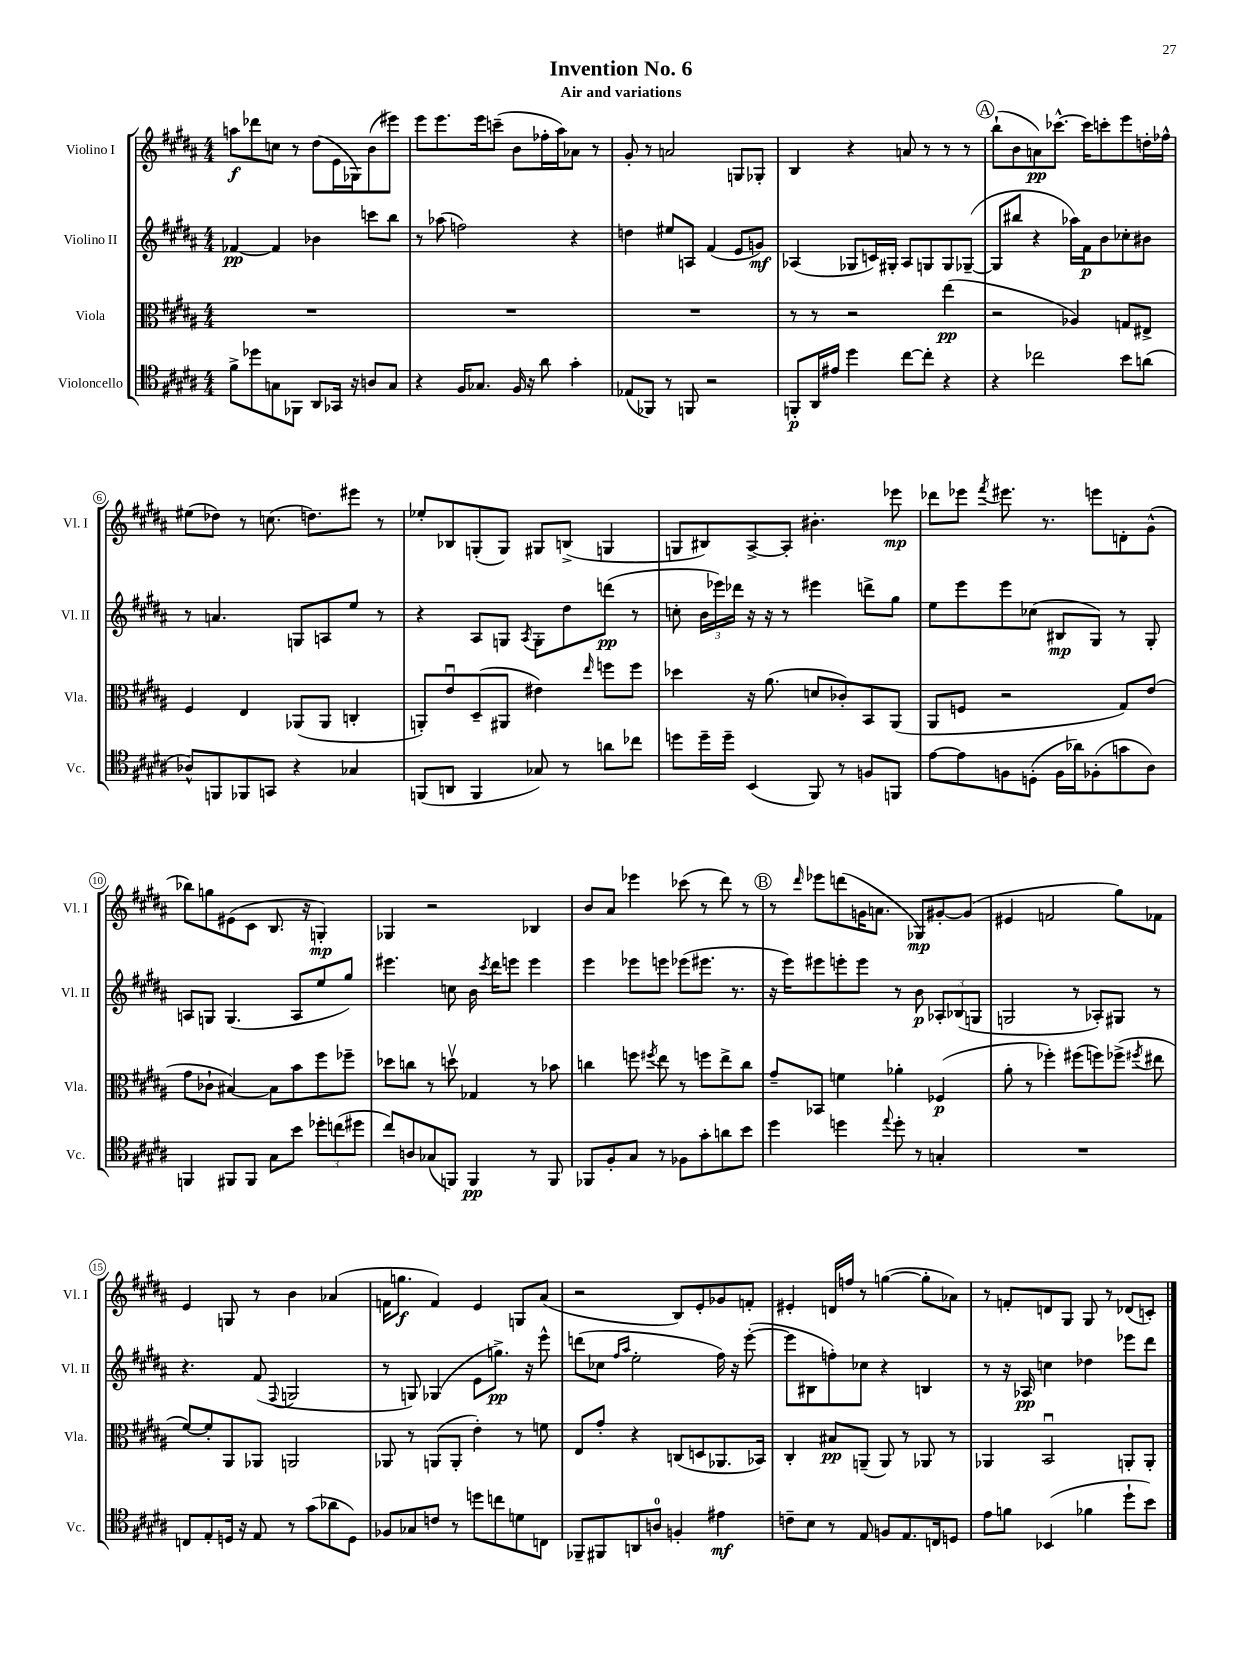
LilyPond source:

\header { title = "Invention No. 6" subtitle = "Air and variations" }
<<
\new StaffGroup <<
\new Staff = "s0" \with { instrumentName = "Violino I" shortInstrumentName = "Vl. I" } {
    \clef treble \key b \major \numericTimeSignature \time 4/4
    \autoBeamOff a''8[\f des'''8 c''8] r8 dis''8[( e'16 ges16) b'8( eis'''8]) |
    e'''8[ e'''8. e'''16 c'''8]--( b'8[ fes''16-. ais''16) aes'8] r8 |
    gis'8-. r8 a'2 g8[ ges8]-. |
    b4 r4 a'8 r8 r8 r8 |
    \mark \markup { \circle "A" } b''8[-!( b'8 a'8\pp) ces'''8.]~-^ ces'''16[ c'''8-. e'''8 d''16-. fes''16]-^ |
    eis''8[( des''8]) r8 c''8.( d''8.[) eis'''8] r8 |
    ees''8[-. bes8 g8-.( g8]) gis8[ b8]->( g4 |
    g8[ bis8) ais8~-> ais8]-. bis'4.-. ees'''8\mp |
    des'''8[ ees'''8] \acciaccatura { fis'''8 } eis'''8. r8. e'''8[ d'8-. gis'8]-^( |
    bes''8[) g''8 eis'8( cis'8] b8. r16 g4-.\mp) |
    ges4 r2 bes4 |
    b'8[ ais'8] ees'''4 ces'''8( r8 dis'''8) r8 |
    \mark \markup { \circle "B" } r8 \grace { dis'''16 } ees'''8[ d'''8( g'16 a'8.] ges8[\mp) gis'8~-. gis'8]( |
    eis'4 f'2 gis''8[) fes'8] |
    e'4 g8 r8 b'4 aes'4( |
    f'16[ g''8.]\f f'4) e'4 g8[ ais'8]( |
    r2 b8[) e'8-. ges'8 f'8]-. |
    eis'4-. d'16[ f''16] r8 g''4~( g''8[-. aes'8]) |
    r8 f'8[-. d'8 gis8] gis8 r8 des'8[( c'8]-.) \bar "|." |
}
\new Staff = "s1" \with { instrumentName = "Violino II" shortInstrumentName = "Vl. II" } {
    \clef treble \key b \major \numericTimeSignature \time 4/4
    \autoBeamOff fes'4~\pp fes'4 bes'4 c'''8[ b''8] |
    r8 aes''8( f''2) r4 |
    d''4 eis''8[ a8] fis'4( e'8[ g'8]\mf) |
    aes4( ges8[ c'16) gis16]-. aes8[ g8 g8 ges8]~--( |
    \mark \markup { \circle "A" } ges8[ bis''8] r4 aes''16[) fis'16\p b'8 ces''8-. bis'8] |
    r8 a'4. g8[ a8 e''8] r8 |
    r4 ais8[ g8] \acciaccatura { ais8 } g8[-. dis''8 d'''8]\pp( r8 |
    c''8-. \tuplet 3/2 { b'16[ ees'''16) des'''16] } r16 r16 r8 eis'''4 d'''8[-> gis''8] |
    e''8[ e'''8 e'''8 ces''8]( bis8[\mp gis8]) r8 gis8-. |
    a8[ g8] g4.( a8[ e''8 gis''8]) |
    eis'''4. c''8 b'16 \acciaccatura { cis'''8 } dis'''16[ e'''8] e'''4 |
    e'''4 ees'''8[ e'''8] ees'''8[( eis'''8.] r8. |
    \mark \markup { \circle "B" } r16 e'''16[) eis'''8 e'''8-. e'''8] r8 b'8\p \tuplet 3/2 { aes8[-. bes8( g8] } |
    g2 r8 aes8[-.) gis8] r8 |
    r4. fis'8( \appoggiatura { fis8 } g2 |
    r8 g8) ges4( e'8[ g''8.]->\pp) r16 e'''8-^ |
    d'''8[( ces''8] \grace { fis''16[ ais''16] } e''2-. fis''16) r16 e'''8~-.( |
    e'''8[ bis8 f''8-.) ces''8] r4 b4 |
    r8 r16 aes16\pp c''4 des''4 ees'''8[ dis'''8] \bar "|." |
}
\new Staff = "s2" \with { instrumentName = "Viola" shortInstrumentName = "Vla." } {
    \clef alto \key b \major \numericTimeSignature \time 4/4
    \autoBeamOff R1 |
    R1 |
    R1 |
    r8 r8 r2 e''4\pp( |
    \mark \markup { \circle "A" } r2 aes4) g8[ eis8]-> |
    fis4 e4 aes,8[( aes,8] c4-. |
    a,8[-.) e'8\downbow dis8--( ais,8] eis'4) \grace { e''16 } f''8[ f''8] |
    des''4 r16 ais'8.( d'8[ ces'8-.) b,8 ais,8]( |
    ais,8[ f8] r2 gis8[) e'8]( |
    gis'8[ ces'8]-! bis4~) bis8[ b'8 fis''8 fes''8]-- |
    des''8[ c''8] r8 d''8\upbow ges4 r8 bes'8 |
    c''4 f''8 \acciaccatura { fis''8 } e''8 r8 f''8[ e''8-> c''8] |
    \mark \markup { \circle "B" } gis'8[-- bes,8] f'4 aes'4-. fes4\p( |
    ais'8-. r8 fes''4-.) fis''8[( f''8) fes''8]->( \acciaccatura { fis''8 } eis''8 |
    fis'8[~) fis'8-. ais,8 aes,8] a,2 |
    aes,8 r8 a,8[( a,8]-. e'4-.) r8 f'8 |
    e8[ gis'8]-. r4 c8[( d8 aes,8. bes,16]) |
    cis4-. bis8[\pp a,8]--( a,8) r8 aes,8 r8 |
    aes,4 b,2\downbow a,8[-. a,8]-. \bar "|." |
}
\new Staff = "s3" \with { instrumentName = "Violoncello" shortInstrumentName = "Vc." } {
    \clef tenor \key b \major \numericTimeSignature \time 4/4
    \autoBeamOff fis'8[-> des''8 g8 fes,8] ais,8[ ges,16] r16 a8[ g8] |
    r4 fis16[ ges8.] fis16 r16 ais'8 gis'4-. |
    ees8[( fes,8]) r8 f,8 r2 |
    f,8[-.\p ais,16 eis'16] dis''4 cis''8[~ cis''8]-. r4 |
    \mark \markup { \circle "A" } r4 ces''2 b'8[ a'8]( |
    aes8[-^) f,8 fes,8 g,8] r4 ges4 |
    f,8[( a,8] f,4 ges8) r8 a'8[ ces''8] |
    d''8[ d''16-- d''16]-- b,4( fis,8) r8 f8[ f,8] |
    e'8[~ e'8 f8 d8]-.( f16[ aes'16) fes8-.( g'8 ais8]) |
    f,4 fis,8[ fis,8] gis8[ b'8] \tuplet 3/2 { des''8[-. c''8( dis''8] } |
    cis''8[) a8 ges8( f,8]) f,4\pp r8 f,8 |
    fes,8[ fis8-. gis8] r8 fes8[ gis'8-. a'8 b'8] |
    \mark \markup { \circle "B" } dis''4 d''4 \appoggiatura { e''8 } d''8-. r8 g4-. |
    R1 |
    c8[ e8-. d16] r16 e8 r8 gis'8[( aes'8 d8]) |
    fes8[ ges8 c'8] r8 d''8[ c''8 d'8 c8] |
    fes,8[-- fis,8 a,8 a8]-0 f4-. eis'4\mf |
    c'8[-- b8] r8 e8 f8[ e8. c16 d8] |
    e'8[ f'8] bes,4( fes'4 dis''8[-! b'8]) \bar "|." |
}
>>
>>
\layout { \context { \Score \override BarNumber.stencil = #(make-stencil-circler 0.1 0.3 ly:text-interface::print) } }
